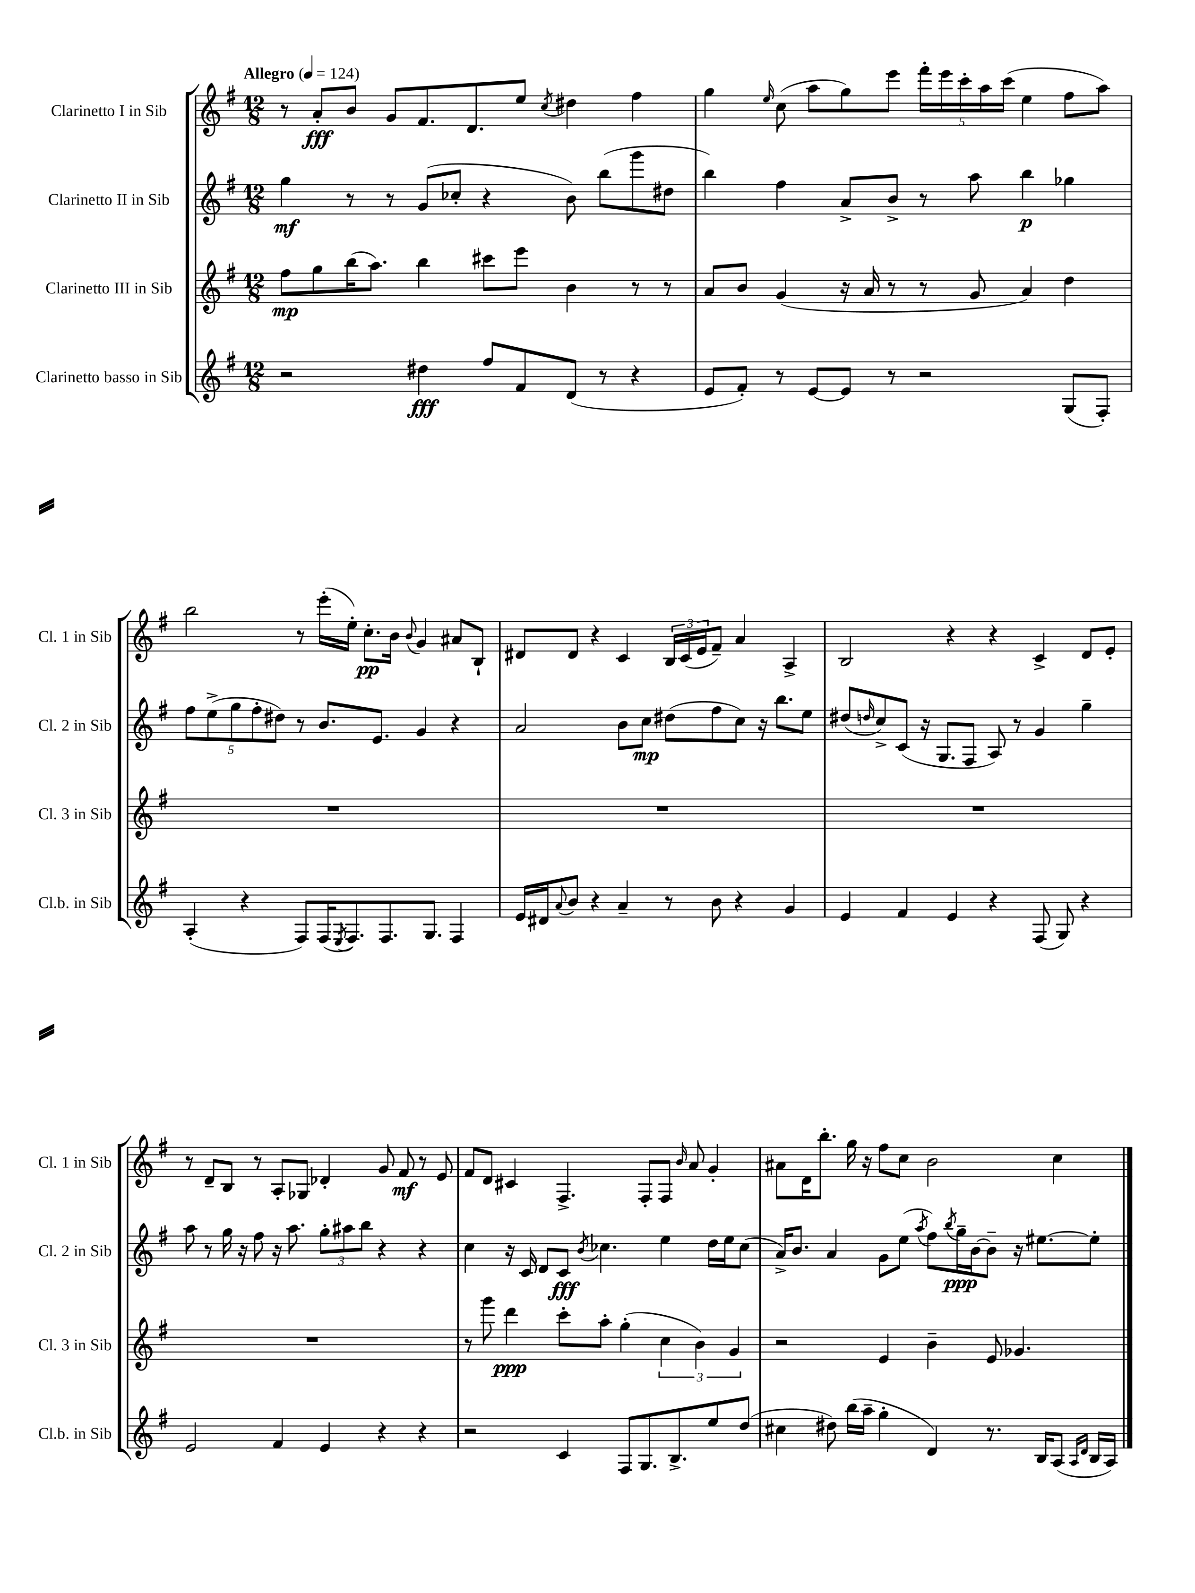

**kern	**kern	**kern	**kern
*staff4	*staff3	*staff2	*staff1
*clefG2	*clefG2	*clefG2	*clefG2
*k[f#]	*k[f#]	*k[f#]	*k[f#]
*M12/8	*M12/8	*M12/8	*M12/8
*MM124	*MM124	*MM124	*MM124
2r	8ff#\L	4gg\	8r
.	8gg\	.	8a'/L
.	(16bb\K	8r	8b/J
.	8.aa\J)	.	.
.	.	8r	8g/L
4dd#\	4bb\	(8g/L	8.f#/
.	.	8cc-'/J	.
.	.	.	8.d/
8ff#/L	8ccc#\L	4r	.
8f#/	8eee\J	.	8ee/J
.	.	.	8qcc/
(8d/J	4b\	8b\)	4dd#\
8r	.	(8bb\L	.
4r	8r	8ggg\	4ff#\
.	8r	8dd#\J	.
=	=	=	=
8e/L	8a/L	4bb\)	4gg\
8f#'/J)	8b/J	.	.
.	.	.	16qqee/
8r	(4g/	4ff#\	(8cc\
[8e/L	.	.	8aa\L
8e/]J	16r	8a^/L	8gg\)
.	16a/	.	.
8r	8r	8b^/J	8eee\J
2r	8r	8r	20fff#'\LL
.	.	.	20eee\
.	.	.	20ccc'\
.	8g/	8aa\	.
.	.	.	20aa\
.	.	.	(20ccc\JJ
.	4a/)	4bb\	4ee\
(8G/L	4dd\	4gg-\	8ff#\L
8F#'/J)	.	.	8aa\J)
=	=	=	=
(4A'/	1.r	10ff#\L	2bb\
.	.	(10ee^\	.
.	.	10gg\	.
4r	.	.	.
.	.	10ff#'\	.
.	.	10dd#\J)	.
8F#/L)	.	8r	8r
(16F#/K	.	8.b/L	(16eee'\LL
8qE/	.	.	.
8.F#/)	.	.	16ee'\JJ)
.	.	.	8.cc'\L
.	.	8.e/J	.
8.F#/	.	.	.
.	.	.	16b\Jk
.	.	.	8qqb/
.	.	4g/	4g/
8.G/J	.	.	.
4F#/	.	4r	8a#/L
.	.	.	8B`/J
=	=	=	=
16e/LL	1.r	2a/	8d#/L
16d#/J	.	.	.
8qqa/	.	.	.
8b/J	.	.	8d#/J
4r	.	.	4r
4a~/	.	8b\L	4c/
.	.	8cc\J	.
8r	.	(8dd#\L	24B/LL
.	.	.	(24c/
.	.	.	24e/J
8b\	.	8ff#\	8f#~/J)
4r	.	8cc\J)	4a/
.	.	16r	.
.	.	8.bb\L	.
4g/	.	.	4A^/
.	.	8ee\J	.
=	=	=	=
4e/	1.r	(8dd#/L	2B/
.	.	16qqdd/	.
.	.	8cc^/)	.
4f#/	.	(8c/J	.
.	.	16r	.
.	.	8.G/L	.
4e/	.	.	4r
.	.	8F#/J	.
4r	.	8A/)	4r
.	.	8r	.
(8F#/	.	4g/	4c^/
8G/)	.	.	.
4r	.	4gg~\	8d/L
.	.	.	8e'/J
=	=	=	=
2e/	1.r	8aa\	8r
.	.	8r	8d~/L
.	.	16gg\	8B/J
.	.	16r	.
.	.	8ff#\	8r
4f#/	.	16r	8A'/L
.	.	8.aa\	.
.	.	.	8G-/J
4e/	.	12gg'\L	4d-'/
.	.	12aa#\	.
.	.	12bb\J	.
4r	.	4r	8g/
.	.	.	8f#/
4r	.	4r	8r
.	.	.	8e/
=	=	=	=
2r	8r	4cc\	8f#/L
.	8ggg\	.	8d/J
.	4ddd\	16r	4c#/
.	.	16c/	.
.	.	8d/L	.
4c/	8ccc'\L	8c/J	4.F#^/
.	.	8qb/	.
.	8aa'\J	4.cc-\	.
8F#/L	(4gg'\	.	.
8.G/	.	.	8F#'/L
.	6cc\	4ee\	8F#/J
8.B^/	.	.	.
.	.	.	16qqb/
.	.	.	8a/
.	6b\)	.	.
8ee/	.	16dd\LL	4g'/
.	.	16ee\J	.
.	6g/	.	.
(8dd/J	.	(8cc-\J	.
=	=	=	=
4cc#\	2r	16a^/LK)	8a#\L
.	.	8.b/J	.
.	.	.	16d\K
.	.	.	8.bb'\J
8dd#\)	.	4a/	.
(16bb\LL	.	.	16gg\
16aa~\JJ	.	.	16r
4gg'\	4e/	8g\L	8ff#\L
.	.	(8ee\J	8cc\J
.	.	8qaa/	.
4d/)	4b~\	8ff#\L)	2b\
.	.	8qbb/	.
.	.	16gg~\L	.
.	.	[16b\J	.
8.r	8e/	8b~\]J	.
.	4.g-/	16r	.
16B/LK	.	[8.ee#\L	.
(8A/J	.	.	4cc\
16qqA/LL	.	.	.
16qqd/JJ	.	.	.
16B/LL	.	8ee#'\]J	.
16A/JJ)	.	.	.
==	==	==	==
*-	*-	*-	*-
